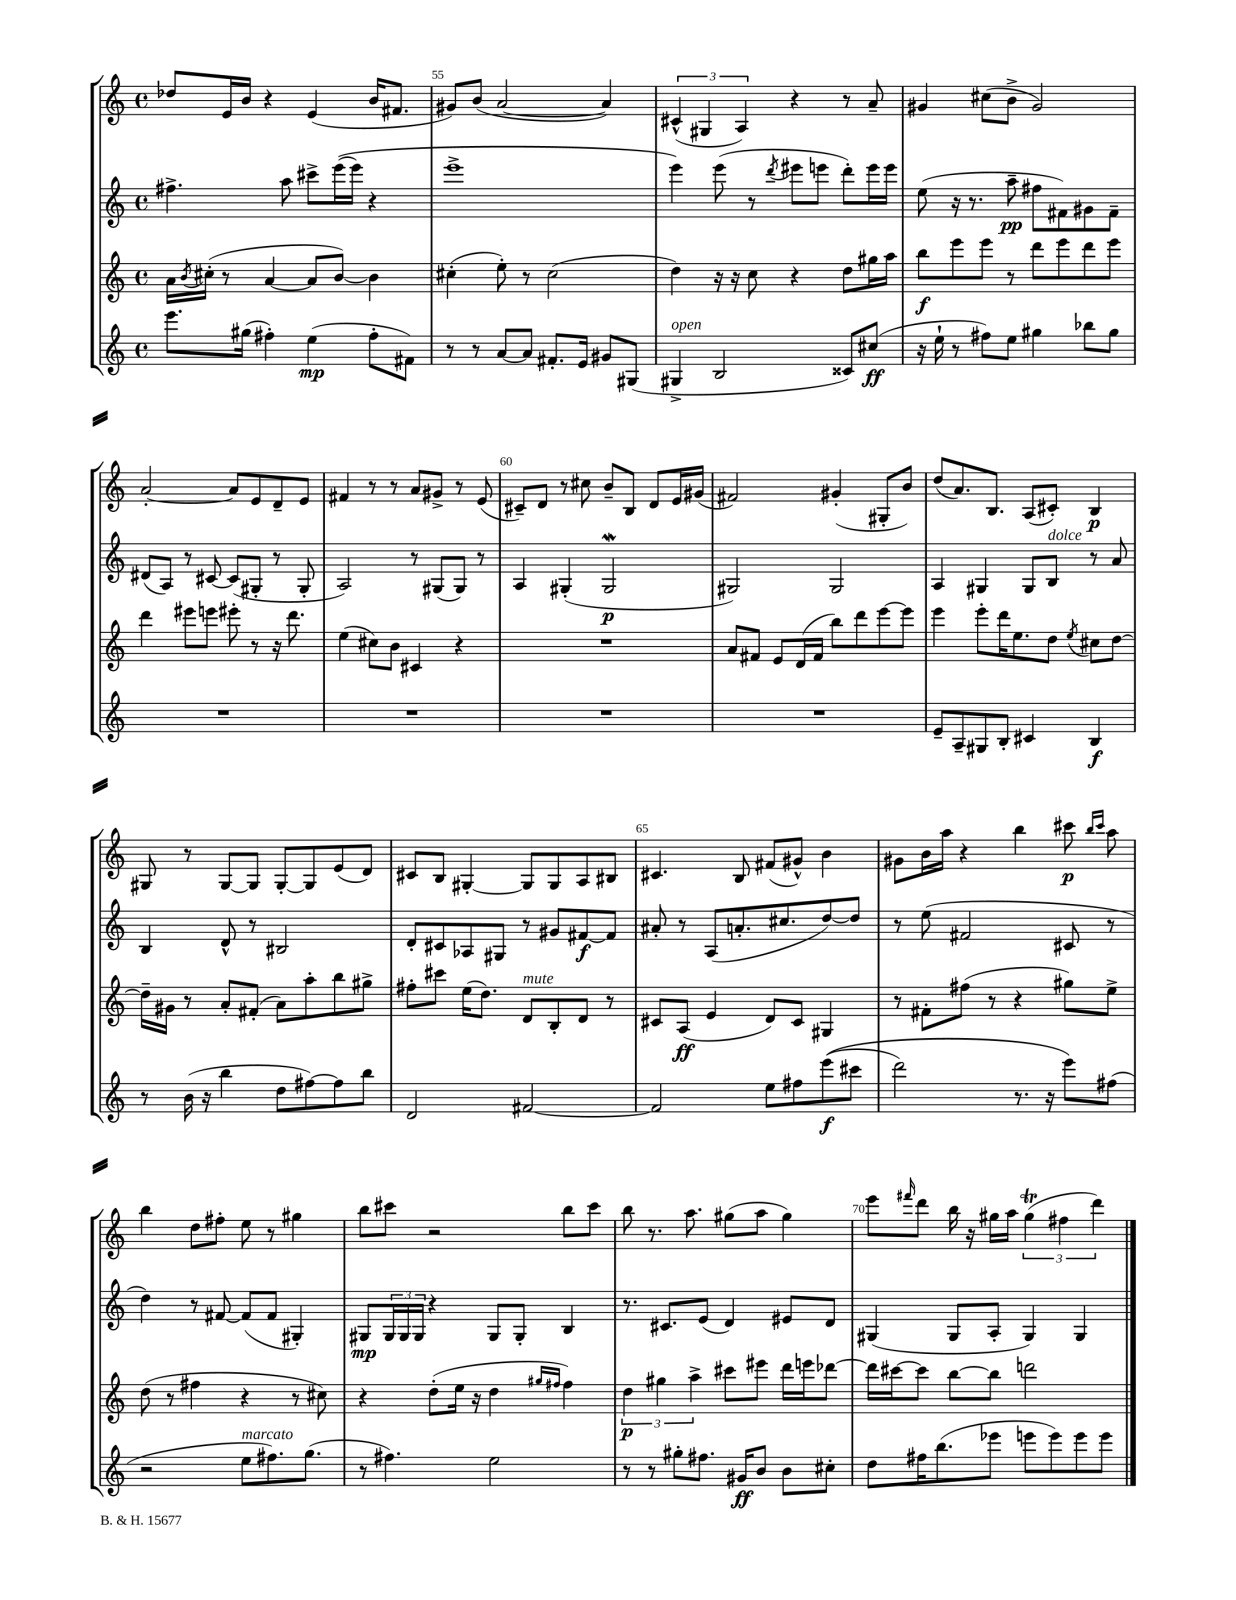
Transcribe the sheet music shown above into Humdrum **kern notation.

**kern	**kern	**kern	**kern
*staff4	*staff3	*staff2	*staff1
*clefG2	*clefG2	*clefG2	*clefG2
*k[]	*k[]	*k[]	*k[]
*M4/4	*M4/4	*M4/4	*M4/4
*met(c)	*met(c)	*met(c)	*met(c)
8.eee\L	16a\LL	4.ff#^\	8dd-/L
.	8qb/	.	.
.	(16cc#'\JJ	.	.
.	8r	.	16e/L
(16gg#\Jk	.	.	16b/JJ
4ff#'\)	[4a/	.	4r
.	.	8aa\	.
(4ee\	8a/]L	8ccc#^\L	(4e/
.	[8b/J)	&((16eee\L	.
.	.	16eee\JJ)	.
8ff#'\L	4b\]	4r	16b/LK
.	.	.	8.f#/J
8f#\J)	.	.	.
=	=	=	=
8r	(4cc#'\	1eee^	8g#/L)
8r	.	.	(8b/J
[8a/L	8ee'\)	.	[2a/
8a/]J	8r	.	.
8.f#'/L	(2cc#\	.	.
16e/Jk	.	.	.
8g#/L	.	.	4a/])
(8G#/J	.	.	.
=	=	=	=
4G#^/	4dd\)	4eee\&)	(6c#^^/
.	.	.	6G#/
2B/	16r	(8eee\	.
.	16r	.	.
.	.	.	6A/)
.	8cc\	8r	.
.	.	8qddd/	.
.	4r	8eee#\L	4r
.	.	8eee\J	.
8c##/L)	8dd\L	8ddd'\L)	8r
(8cc#/J	16gg#\L	16eee\L	8a~/
.	16aa\JJ	16eee\JJ	.
=	=	=	=
16r	8bb\L	(8ee\	4g#/
16ee`\	.	.	.
8r	8eee\	16r	.
.	.	8.r	.
8ff#\L)	8eee\J	.	(8cc#\L
8ee\J	8r	8aa~\	8b^\J
4gg#\	8ddd\L	8ff#\L	2g#/)
.	8eee\	8f#\)	.
8bb-\L	8ddd\	8g#\	.
8gg#\J	8eee\J	8f#~\J	.
=	=	=	=
1r	4ddd\	(8d#/L	[2a'/
.	.	8A/J)	.
.	8eee#\L	8r	.
.	8eee\J	[8c#/	.
.	8eee#'\	(8c#/]L	8a/]L
.	8r	8G#'/J	8e/
.	16r	8r	8d~/
.	8.ddd\	.	.
.	.	8G#'/	8e/J
=	=	=	=
1r	(4ee\	2A/)	4f#/
.	8cc#\L)	.	8r
.	8b\J	.	8r
.	4c#/	8r	8a/L
.	.	(8G#/L	8g#^/J
.	4r	8G#/J)	8r
.	.	8r	(8e/
=	=	=	=
1r	1r	4A/	8c#~/L)
.	.	.	8d/J
.	.	(4G#'/	8r
.	.	.	8cc#\
.	.	2G#/	8b~/L
.	.	.	8B/J
.	.	.	8d/L
.	.	.	16e/L
.	.	.	(16g#/JJ
=	=	=	=
1r	8a/L	2G#/)	2f#/)
.	8f#/J	.	.
.	8e/L	.	.
.	(16d/L	.	.
.	16f#/JJ	.	.
.	8bb\L)	2G#/	(4g#'/
.	8ddd\	.	.
.	[8eee\	.	8G#'/L
.	8eee\]J	.	8b/J)
=	=	=	=
8e~/L	4eee\	4A/	(8dd/L
8A~/	.	.	8.a/)
8G#/	8eee'\L	4G#/	.
.	.	.	8.B/J
8B'/J	16ddd\K	.	.
.	8.ee\	.	.
4c#/	.	8G#/L	(8A/L
.	8dd\J	8B/J	8c#'/J)
.	8qee/	.	.
4B/	8cc#\L	8r	4B/
.	[8dd\J	8a/	.
=	=	=	=
8r	16dd~\]LL	4B/	8G#/
.	16g#\JJ	.	.
(16b\	8r	.	8r
16r	.	.	.
4bb\	8a'/L	8d^^/	[8G#/L
.	(8f#'/J	8r	8G#/]J
8dd\L	8a\L)	2B#/	[8G#'/L
[8ff#\)	8aa'\	.	8G#/]
8ff#\]	8bb\	.	(8e/
8bb\J	8gg#^\J	.	8d/J)
=	=	=	=
2d/	8ff#'\L	8d'/L	8c#/L
.	8ccc#\J	8c#/	8B/J
.	(16ee\LK	8A-/	[4G#'/
.	8.dd\J)	.	.
.	.	8G#/J	.
[2f#/	8d/L	8r	8G#/]L
.	8B'/	8g#/L	8G#/
.	8d/J	[8f#/	8A/
.	8r	8f#/]J	8B#/J
=	=	=	=
2f#/]	8c#/L	8a#'/	4.c#/
.	(8A/J	8r	.
.	4e/	(8A/L	.
.	.	8.a'/	8B/
8ee\L	8d/L)	.	(8f#/L
.	.	8.cc#/	.
8ff#\	8c#/J	.	8g#^^/J)
&((8eee\	4G#/	[8dd/)	4b\
8ccc#\J	.	8dd/]J	.
=	=	=	=
2ddd\)	8r	8r	8g#\L
.	8f#'\L	(8ee\	16b\L
.	.	.	16aa\JJ
.	(8ff#\J	2f#/	4r
.	8r	.	.
8.r	4r	.	4bb\
16r	.	.	.
8eee\L&)	8gg#\L)	8c#/	8ccc#\
.	.	.	16qqbb/LL
.	.	.	16qqccc#/JJ
(8ff#\J	8ee^\J	8r	8aa\
=	=	=	=
2r	(8dd\	4dd\)	4bb\
.	8r	.	.
.	4ff#\	8r	8dd\L
.	.	[8f#/	8ff#'\J
8ee\L	4r	(8f#/]L	8ee\
8.ff#\)	.	8f#/J	8r
.	8r	4G#'/)	4gg#\
(8.gg\J	.	.	.
.	8cc#\)	.	.
=	=	=	=
8r	4r	8G#/L	8bb\L
4.ff#\)	.	24G#/L	8ccc#\J
.	.	24G#/	.
.	.	24G#/JJ	.
.	(8dd'\L	4r	2r
.	16ee\Jk	.	.
.	16r	.	.
2ee\	4dd\	8G#/L	.
.	.	8G#'/J	.
.	16qqgg#/LL	.	.
.	16qqff#/JJ	.	.
.	4ff#\)	4B/	8bb\L
.	.	.	8ccc#\J
=	=	=	=
8r	6dd\	8.r	8bb\
8r	.	.	8.r
.	6gg#\	.	.
.	.	8.c#/L	.
8gg#'\L	.	.	.
.	.	.	8.aa\
.	6aa^\	.	.
8.ff#\J	.	(8e/J	.
.	8ccc#\L	4d/)	(8gg#\L
16g#/LK	.	.	.
8b/J	8eee#\J	.	8aa\J
8b\L	16ddd\LL	8e#/L	4gg#\)
.	16eee\J	.	.
8cc#'\J	[8ddd-\J	8d/J	.
=	=	=	=
8dd\L	16ddd-\]LL	(4G#/	8eee\L
.	[16ccc#\J	.	.
.	.	.	16qqfff#/
16ff#\K	8ccc#\]J	.	8ddd\J
(8.bb\	.	.	.
.	[8bb\L	8G#/L	16bb\
.	.	.	16r
8eee-\J	8bb\]J	8A'/J	16gg#\LL
.	.	.	16aa\JJ
8eee\L	2ddd\	4G#/)	(6gg#\
8eee\)	.	.	.
.	.	.	6ff#\
8eee\	.	4G#/	.
.	.	.	6ddd\)
8eee\J	.	.	.
==	==	==	==
*-	*-	*-	*-
